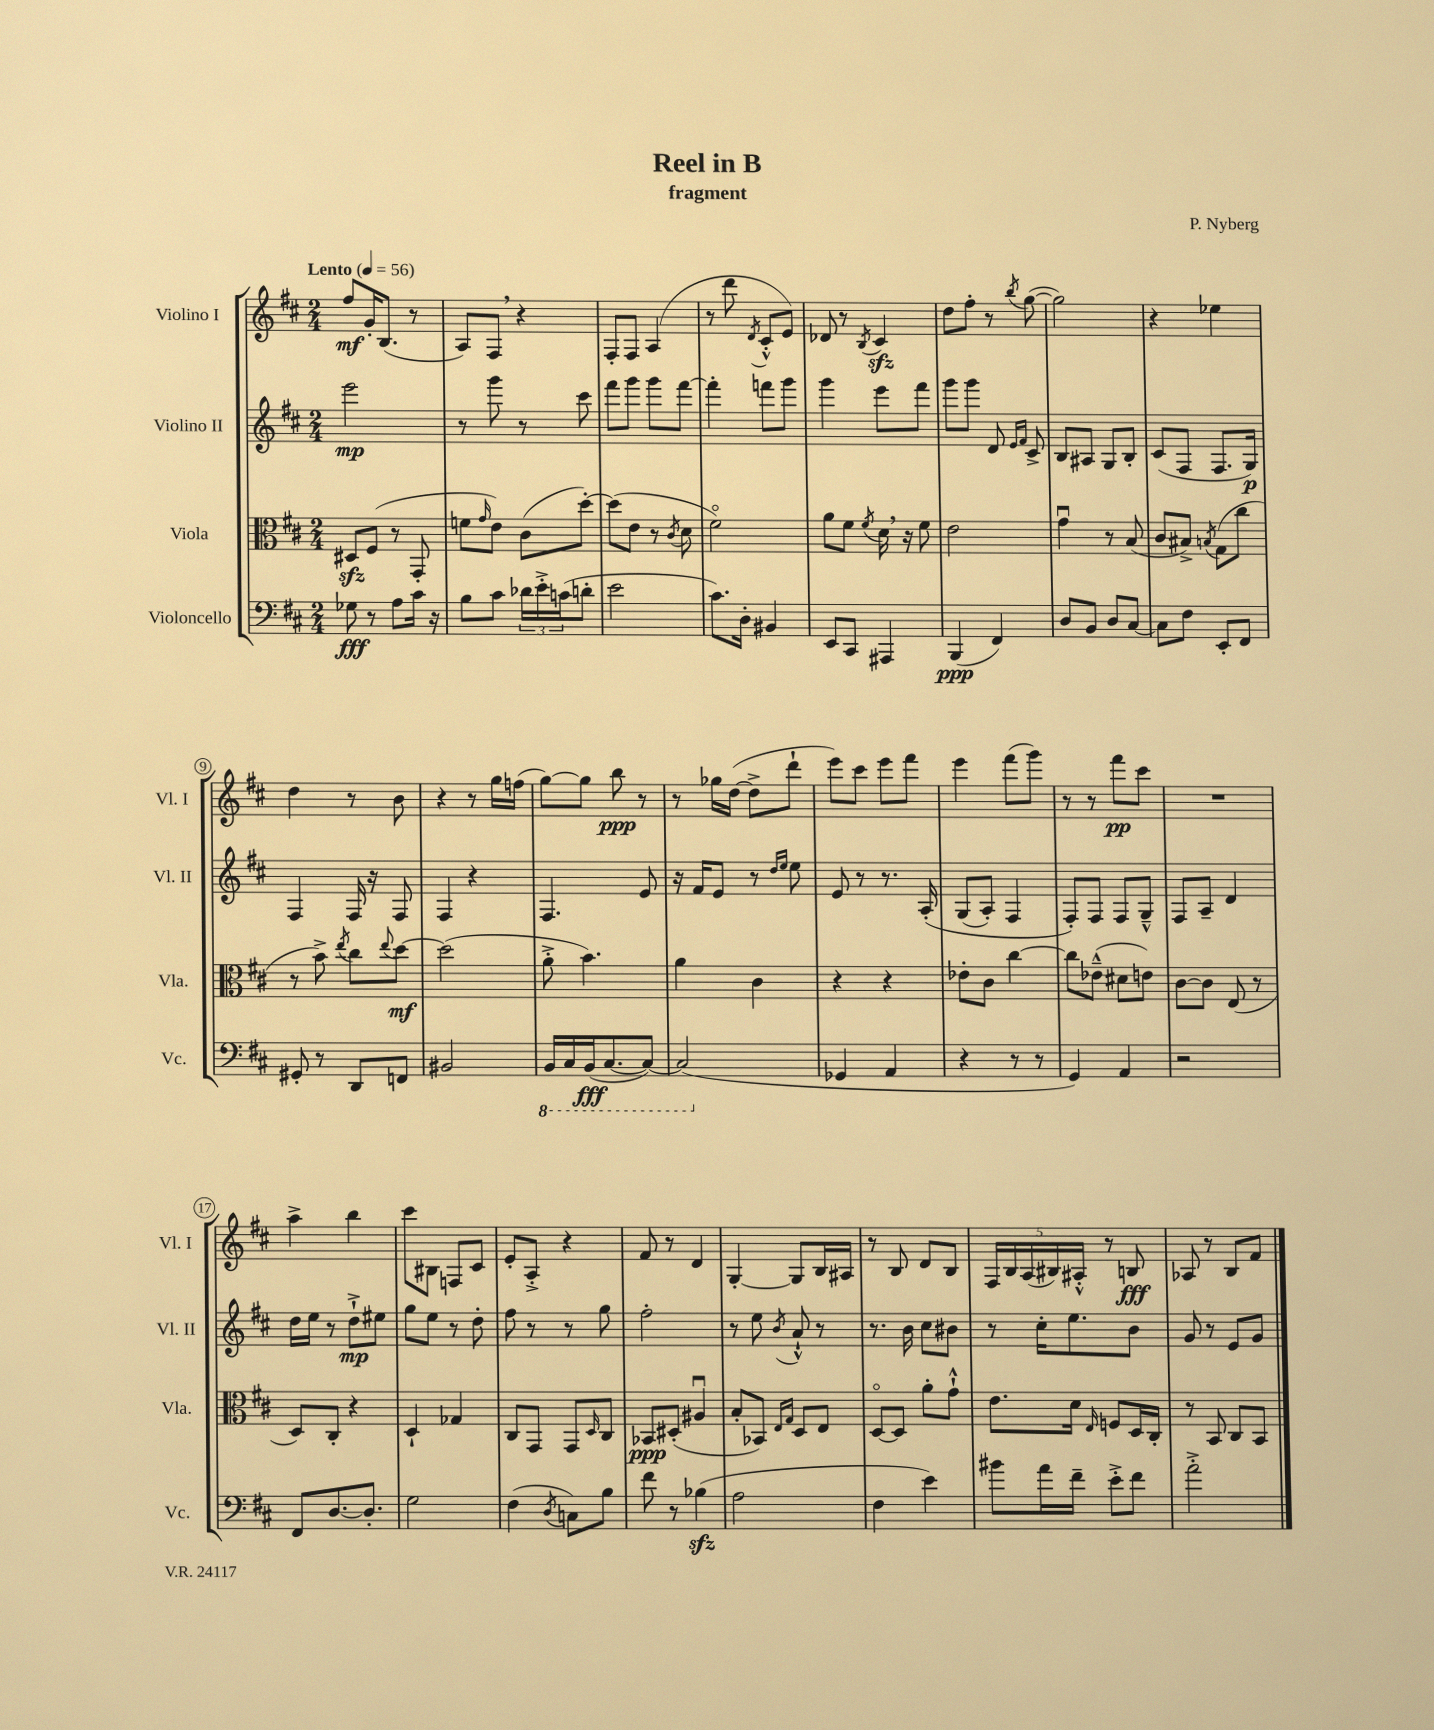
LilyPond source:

\header { title = "Reel in B" composer = "P. Nyberg" subtitle = "fragment" }
<<
\new StaffGroup <<
\new Staff = "s0" \with { instrumentName = "Violino I" shortInstrumentName = "Vl. I" } {
    \clef treble \key d \major \numericTimeSignature \time 2/4 \tempo "Lento" 4 = 56
    fis''8\mf g'16-. b8.( r8 |
    a8) fis8 \breathe r4 |
    fis8-. fis8 a4( |
    r8 d'''8 \acciaccatura { d'8 } cis'8-.-^ e'8) |
    des'8 r8 \acciaccatura { b8 } cis'4\sfz |
    d''8 fis''8-. r8 \acciaccatura { b''8 } g''8~( |
    g''2) |
    r4 ees''4 |
    d''4 r8 b'8 |
    r4 r8 g''16 f''16( |
    g''8~) g''8 b''8\ppp r8 |
    r8 ges''16 d''16~( d''8-> d'''8-! |
    e'''8) cis'''8 e'''8 fis'''8 |
    e'''4 fis'''8( g'''8) |
    r8 r8 fis'''8\pp cis'''8 |
    R2 |
    a''4-> b''4 |
    cis'''8 bis8 f8 cis'8 |
    e'8-. a8-.-> r4 |
    fis'8 r8 d'4 |
    g4~-. g8 b16 ais16 |
    r8 b8 d'8 b8 |
    \tuplet 5/4 { fis16 b16 a16( bis16) ais16-.-^ } r8 b8\fff |
    aes8 r8 b8 fis'8 \bar "|." |
}
\new Staff = "s1" \with { instrumentName = "Violino II" shortInstrumentName = "Vl. II" } {
    \clef treble \key d \major \numericTimeSignature \time 2/4
    e'''2\mp |
    r8 g'''8 r8 cis'''8 |
    fis'''8 g'''8 g'''8 fis'''8~ |
    fis'''4-. f'''8 g'''8 |
    g'''4 e'''8 fis'''8 |
    g'''8 g'''8 d'8 \grace { e'16 fis'16 } cis'8-> |
    b8 ais8 g8 b8-. |
    cis'8( fis8 fis8. g16\p) |
    fis4 fis16 r16 fis8 |
    fis4 r4 |
    fis4. e'8 |
    r16 fis'16 e'8 r8 \grace { d''16 e''16 } e''8 |
    e'8 r8 r8. a16-.\( |
    g8( a8-.) fis4 |
    fis8-.\) fis8 fis8 g8---^ |
    fis8 a8-- d'4 |
    d''16 e''16 r8 d''8-!->\mp eis''8 |
    g''8 e''8 r8 d''8-. |
    fis''8 r8 r8 g''8 |
    fis''2-. |
    r8 e''8 \acciaccatura { b'8 } a'8-!-^ r8 |
    r8. b'16 cis''8 bis'8 |
    r8 cis''16-. e''8. b'8 |
    g'8 r8 e'8 g'8 \bar "|." |
}
\new Staff = "s2" \with { instrumentName = "Viola" shortInstrumentName = "Vla." } {
    \clef alto \key d \major \numericTimeSignature \time 2/4
    dis8\sfz fis8( r8 g,8-. |
    f'8 \grace { g'16 } e'8) cis'8( d''8~-.) |
    d''8( e'8 r8 \acciaccatura { cis'8 } d'8 |
    fis'2\flageolet) |
    a'8 fis'8 \acciaccatura { fis'8 } d'16 \breathe r16 fis'8 |
    e'2 |
    g'4\downbow r8 b8( |
    cis'8 bis8->) \acciaccatura { b8 } g8( cis''8 |
    r8 b'8->) \acciaccatura { e''8 } cis''8 \appoggiatura { e''8 } d''8~\mf |
    d''2( |
    a'8-.-> b'4.) |
    a'4 cis'4 |
    r4 r4 |
    ees'8-. cis'8 cis''4~ |
    cis''8 ees'8---^( dis'8 e'8) |
    cis'8~ cis'8 e8( r8 |
    d8) cis8-. r4 |
    d4-! ges4 |
    cis8 g,8 g,8 \grace { d16 } cis8 |
    bes,8\ppp dis8-.( ais4\downbow |
    b8-. bes,8) \grace { e16 g16 } d8 e8 |
    d8~\flageolet d8 a'8-. g'8-!-^ |
    e'8. d'16 \grace { e16 } f8 d16 cis16-. |
    r8 b,8 cis8 b,8 \bar "|." |
}
\new Staff = "s3" \with { instrumentName = "Violoncello" shortInstrumentName = "Vc." } {
    \clef bass \key d \major \numericTimeSignature \time 2/4
    ges8\fff r8 a8 cis'16 r16 |
    b8 cis'8 \tuplet 3/2 { des'16 e'16-.-> c'16( } d'8-. |
    e'2 |
    cis'8.) d16-. bis,4 |
    e,8 cis,8 ais,,4 |
    b,,4\ppp( fis,4) |
    d8 b,8 d8 cis8~ |
    cis8 fis8 e,8-. fis,8 |
    gis,8-. r8 d,8 f,8 |
    bis,2 |
    \ottava #-1 b,,16 cis,16 b,,16\fff( cis,8.~ cis,8~) |
    cis,2( \ottava #0 |
    ges,4 a,4 |
    r4 r8 r8 |
    g,4) a,4 |
    r2 |
    fis,8 d8.~ d8.-. |
    g2 |
    fis4( \acciaccatura { d8 } c8) b8 |
    fis'8 r8 bes4\sfz( |
    a2 |
    fis4 e'4) |
    bis'8 a'16 fis'16-- e'8-.-> fis'8 |
    a'2-.-> \bar "|." |
}
>>
>>
\layout { \context { \Score \override BarNumber.stencil = #(make-stencil-circler 0.1 0.3 ly:text-interface::print) } }
